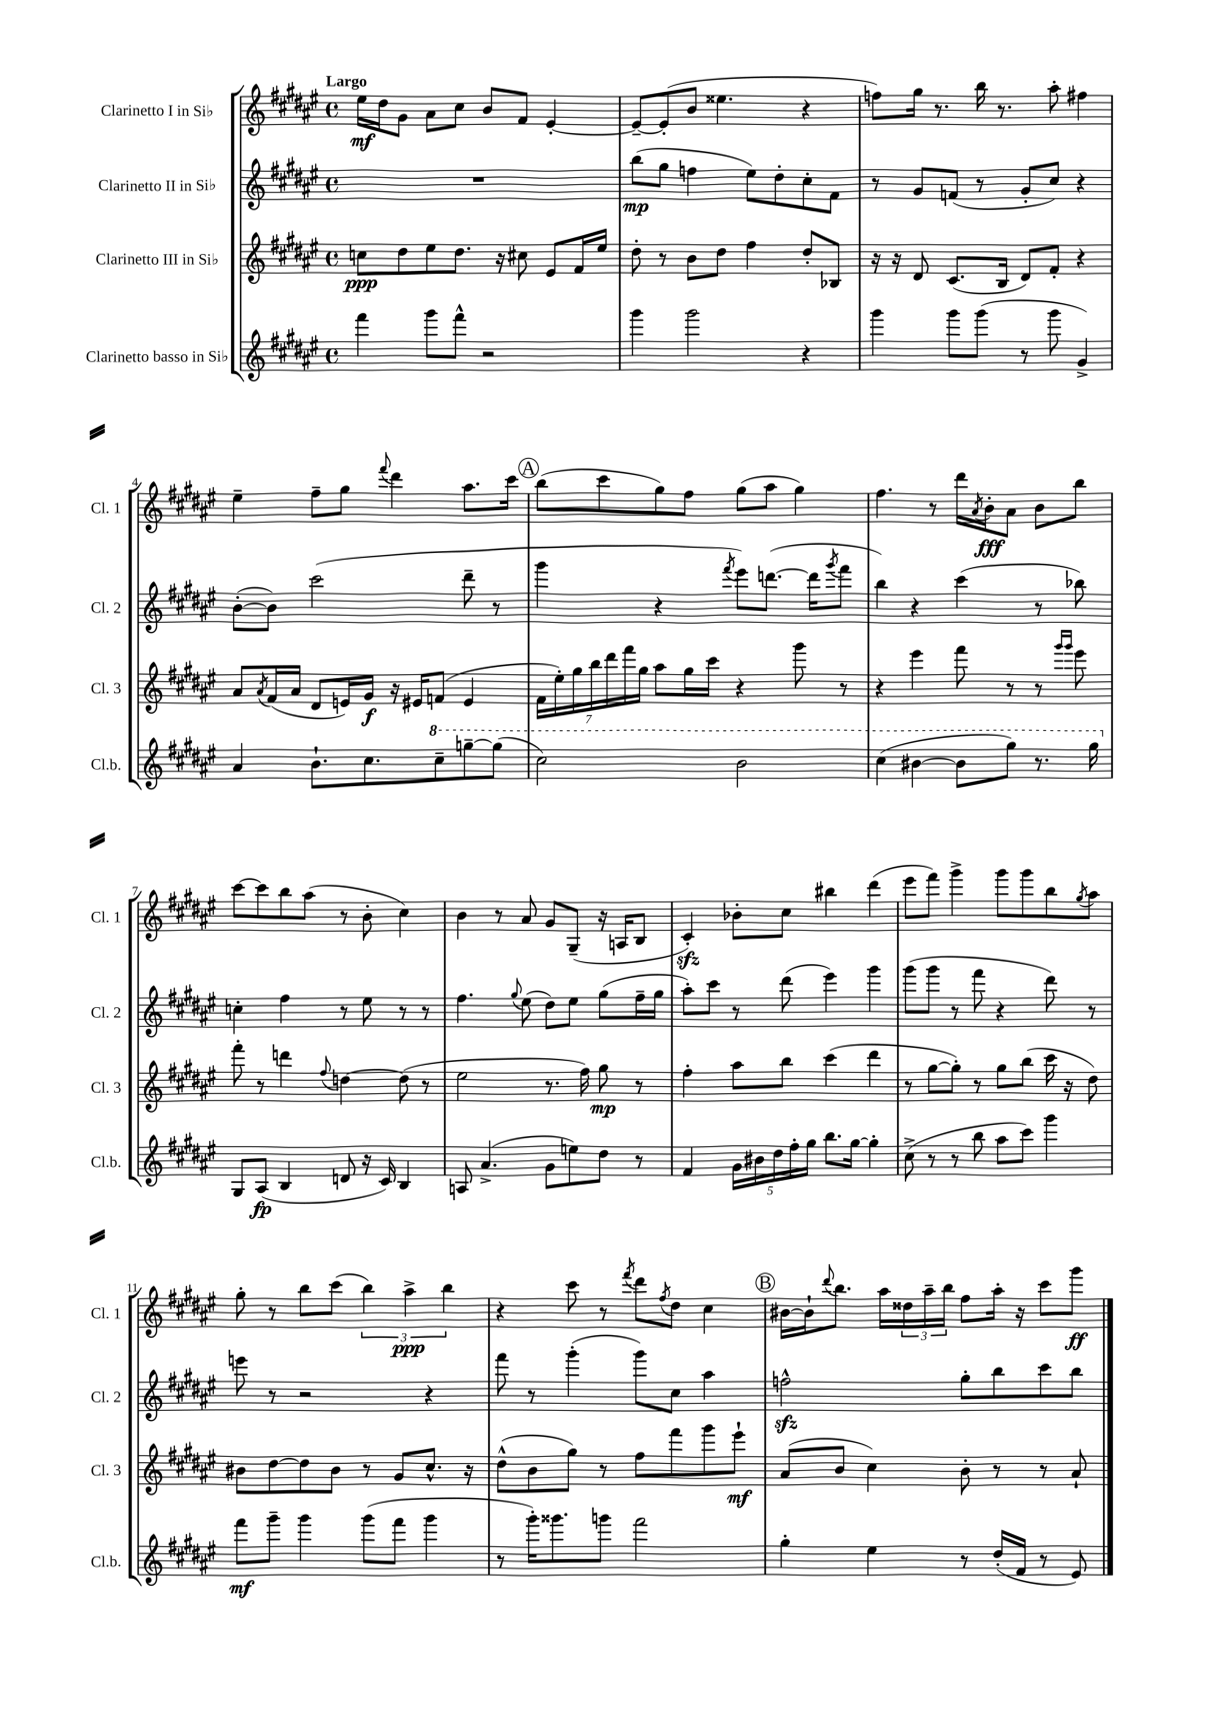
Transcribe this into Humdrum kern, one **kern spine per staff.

**kern	**kern	**kern	**kern
*staff4	*staff3	*staff2	*staff1
*clefG2	*clefG2	*clefG2	*clefG2
*k[f#c#g#d#a#e#]	*k[f#c#g#d#a#e#]	*k[f#c#g#d#a#e#]	*k[f#c#g#d#a#e#]
*M4/4	*M4/4	*M4/4	*M4/4
*met(c)	*met(c)	*met(c)	*met(c)
4fff#	8cc	1r	16ee#
.	.	.	16dd#
.	8dd#	.	8g#
8ggg#	8ee#	.	8a#
8fff#^^	8.dd#	.	8cc#
2r	.	.	8b
.	16r	.	.
.	8cc#	.	8f#
.	8e#	.	[4e#'
.	16f#	.	.
.	16ee#	.	.
=	=	=	=
4ggg#	8dd#'	(8bb	8e#~_
.	8r	8gg#	(8e#']
2ggg#	8b	4ff	8b
.	8dd#	.	4.ee##
.	4ff#	8ee#)	.
.	.	8dd#'	.
4r	8dd#'	8cc#'	4r
.	8B-	8f#	.
=	=	=	=
4ggg#	16r	8r	8ff)
.	16r	.	.
.	8d#	8g#	16gg#
.	.	.	8.r
8ggg#	(8.c#	(8f	.
(8ggg#	.	8r	16bb
.	16B	.	8.r
8r	8d#)	8g#'	.
8ggg#	8f#'	8cc#)	8aa#'
4g#^)	4r	4r	4ff#
=	=	=	=
4a#	8a#	([8b'	4ee#~
.	8qa#	.	.
.	(16f#	8b])	.
.	16a#	.	.
8.b`	8d#	(2ccc#	8ff#~
.	16e)	.	8gg#
8.cc#	16g#	.	.
.	.	.	8qqfff#
.	16r	.	4ddd#
.	16e#	.	.
8ccc#~	(8f	.	.
[8ggg~	4e#	8ddd#~	8.aa#
(8ggg]	.	8r	.
.	.	.	16ccc#
=	=	=	=
2ccc#)	28f#	4ggg#	(8bb
.	28ee#')	.	.
.	28gg#	.	.
.	28bb	.	.
.	.	.	8ccc#
.	28ddd#	.	.
.	28fff#	.	.
.	28gg#	.	.
.	8aa#	4r	8gg#)
.	16gg#	.	8ff#
.	16ccc#	.	.
.	.	8qfff#	.
2bb	4r	8eee#)	(8gg#
.	.	([8.ddd	8aa#
.	8ggg#	.	4gg#)
.	.	16ddd]	.
.	.	8qggg#	.
.	8r	8fff#	.
=	=	=	=
(4ccc#	4r	4bb)	4.ff#
[4bb#	4eee#	4r	.
.	.	.	8r
8bb#]	8fff#	(4ccc#	16ddd#
.	.	.	8qa#
.	.	.	16b'
8ggg#)	8r	.	8a#
8.r	8r	8r	8b
.	16qqggg#	.	.
.	16qqggg#	.	.
.	8eee#	8bb-)	8bb
16ggg#	.	.	.
=	=	=	=
8G#	8fff#'	4cc'	[8ccc#
(8A#	8r	.	8ccc#]
4B	4ddd	4ff#	8bb
.	.	.	(8aa#
.	8qqff#	.	.
8d	[4dd	8r	8r
16r	.	8ee#	8b'
16c#)	.	.	.
4B	(8dd]	8r	4cc#)
.	8r	8r	.
=	=	=	=
8A	2ee#	4.ff#	4b
(4.a#^	.	.	.
.	.	.	8r
.	.	8qqgg#	.
.	.	(8ee#	8a#
8g#	8.r	8dd#)	8g#
8ee)	.	8ee#	(8G#~
.	16ff#)	.	.
8dd#	8gg#	(8gg#	16r
.	.	.	16A
8r	8r	16ff#~	8B
.	.	16gg#	.
=	=	=	=
4f#	4ff#'	8aa#')	4c#')
.	.	8ccc#	.
20g#	8aa#	8r	8b-'
20b#	.	.	.
20dd#	.	.	.
.	8bb	(8ddd#	8cc#
20ff#'	.	.	.
20gg#	.	.	.
8.bb	(4ccc#	4eee#)	4bb#
[16gg#	.	.	.
4gg#']	4ddd#	4ggg#	(4ddd#
=	=	=	=
(8cc#^	8r	(8ggg#	8eee#
8r	[8gg#	8ggg#	8fff#)
8r	8gg#'])	8r	4ggg#^
8bb	8r	8fff#	.
8aa#	8gg#	4r	8ggg#
8ccc#)	(8bb	.	8ggg#
4ggg#	16ccc#	8ddd#)	8bb
.	16r	.	.
.	.	.	8qgg#
.	8dd#)	8r	8aa#
=	=	=	=
8fff#	8b#	8eee	8gg#'
8ggg#~	[8dd#	8r	8r
4ggg#	8dd#]	2r	8bb
.	8b#	.	(8ccc#
(8ggg#	8r	.	6bb)
8fff#	8g#	.	.
.	.	.	6aa#^
4ggg#	8.cc#^^	4r	.
.	.	.	6bb
.	16r	.	.
=	=	=	=
8r	(8dd#^^	8fff#	4r
16ggg#')	8b	8r	.
8.ggg##	.	.	.
.	8gg#)	(4ggg#'	8ccc#
8ggg	8r	.	8r
.	.	.	8qfff#
2fff#	8ff#	8ggg#)	8ddd#
.	.	.	8qff#
.	8fff#	8cc#	8dd#
.	8ggg#	4aa#	4cc#
.	8eee#`	.	.
=	=	=	=
4gg#'	(8a#	2ff^^	[16b#
.	.	.	16b#`]
.	.	.	8qqddd#
.	8b	.	8.bb
4ee#	4cc#)	.	.
.	.	.	16aa#
.	.	.	24dd##
.	.	.	24aa#~
.	.	.	24bb
8r	8b'	8gg#'	8ff#
(16dd#'	8r	8bb	16aa#'
16f#	.	.	16r
8r	8r	8ccc#	8ccc#
8e#)	8a#`	8bb	8ggg#
==	==	==	==
*-	*-	*-	*-
